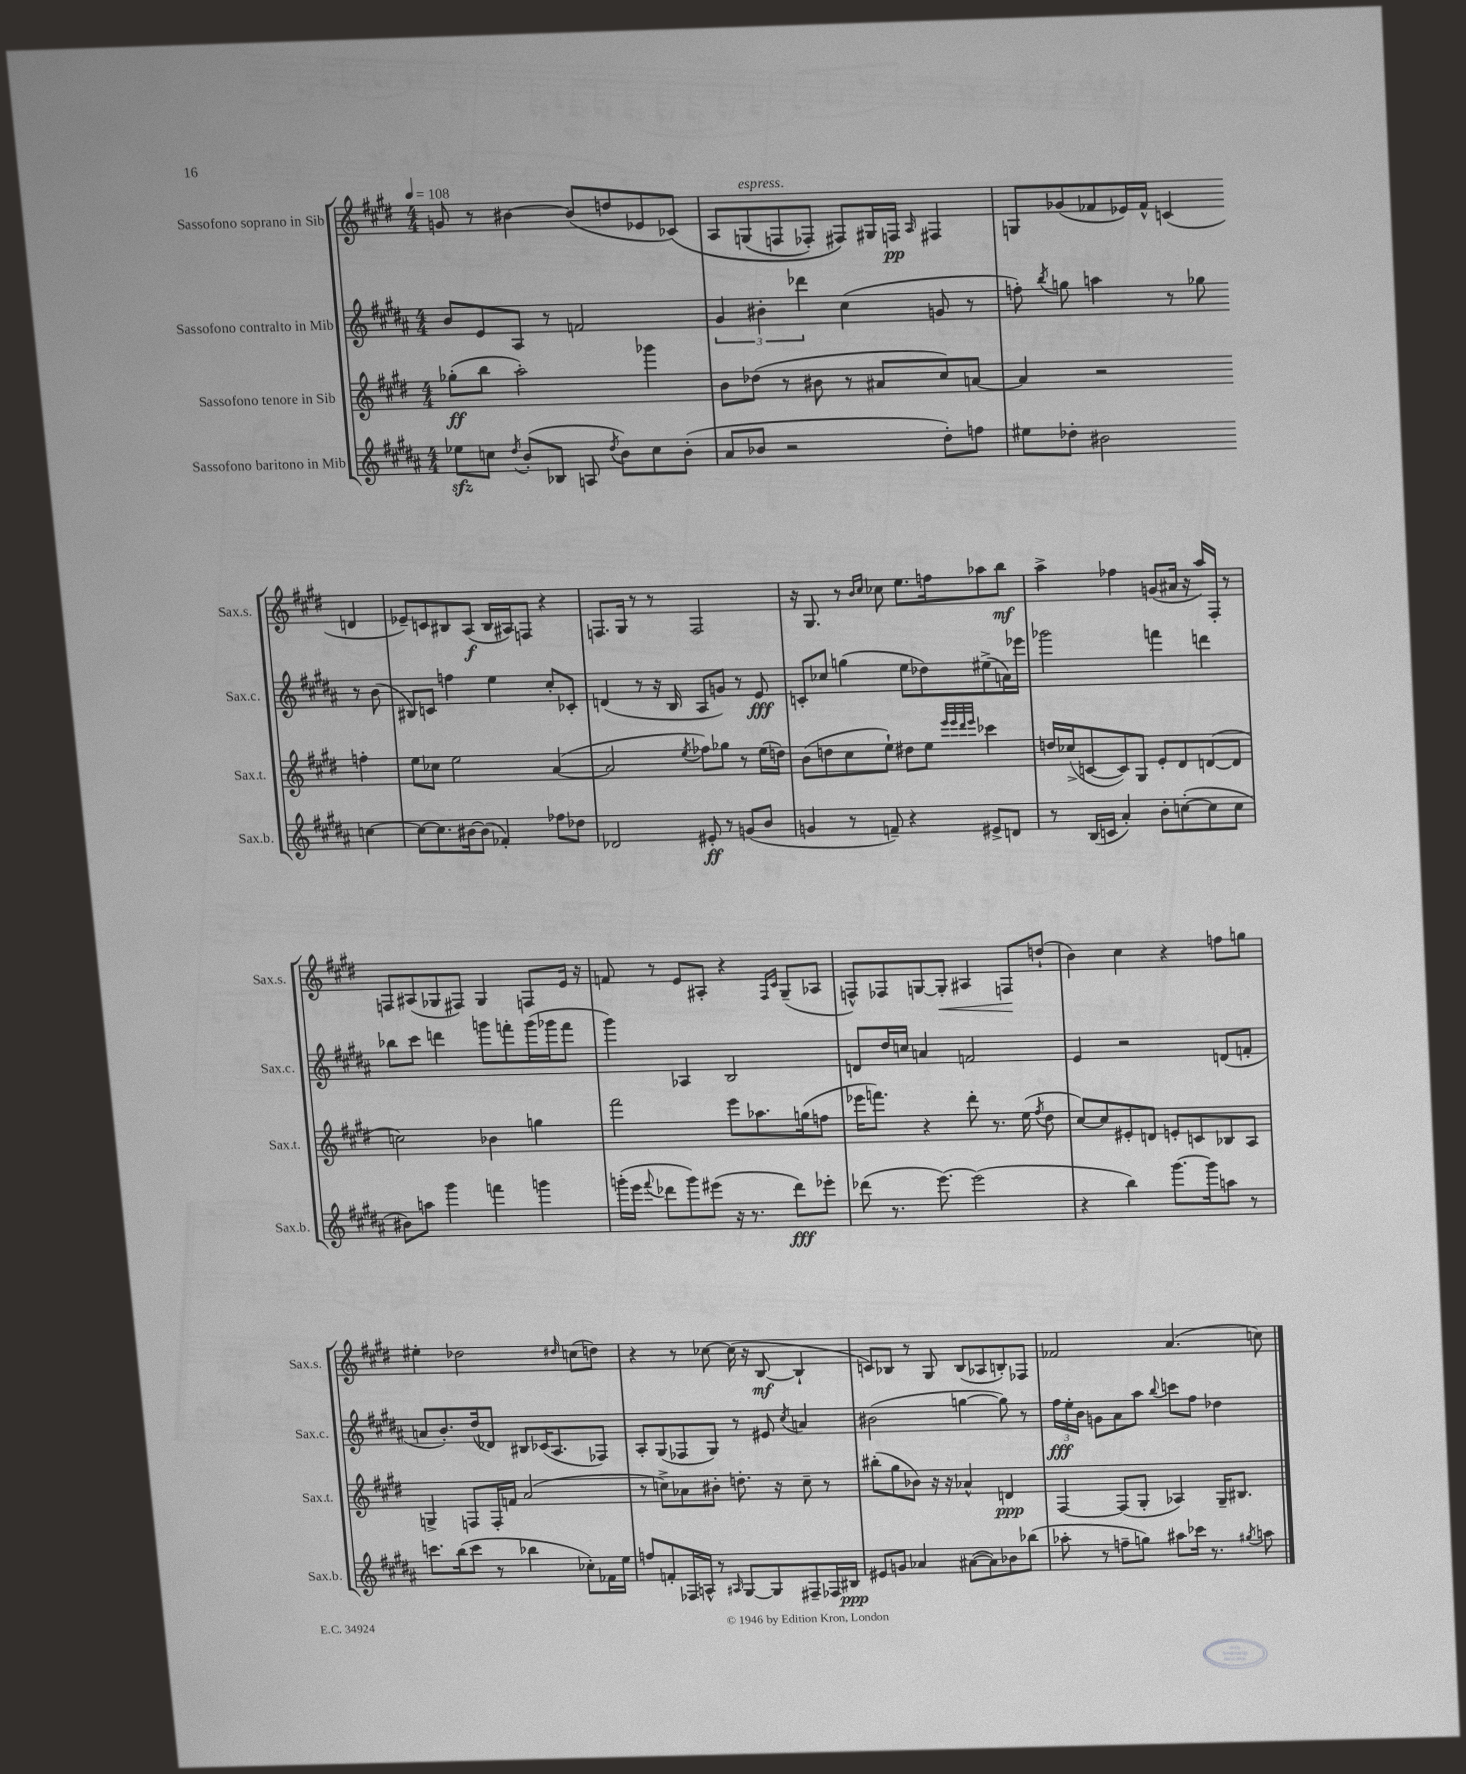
<<
\new StaffGroup <<
\new Staff = "s0" \with { instrumentName = "Sassofono soprano in Sib" shortInstrumentName = "Sax.s." } {
    \clef treble \key e \major \numericTimeSignature \time 4/4 \tempo 4 = 108
    \autoBeamOff g'8 r8 bis'4~ bis'8[( d''8 ees'8 ces'8])\( |
    a8[ g8^\markup { \italic "espress." }( f8 fes8]-.) fis8[\) gis16 f16]\pp \grace { a16 } fis4 |
    g8[ ges'8( fes'8 ees'16) fes'16]-^ c'4( d'4 |
    ees'8[--) c'8 bis8 a8]\f( bis16[ ais16) f8] r4 |
    f8.[ gis16] r8 r8 f2 |
    r16 gis8. r8 \grace { b'16[ cis''16] } ces''8 e''8.[ f''16 aes''8 b''8]\mf |
    a''4-> fes''4 g'8[( ais'16] r16 a''16[) fis16]-. r8 |
    f8[ ais8( ges8 fis8]) ges4 f8[ e'16] r16 |
    f'8 r8 e'8[ ais8]-. r4 \grace { fis16[ cis'16] } gis8[--( aes8] |
    f8[-^) fes8 g8~ g8]-.\< ais4 f8[\! d''8]-!( |
    b'4) cis''4 r4 f''8[ g''8] |
    eis''4-. des''2 \grace { dis''16 } c''8[( d''8]) |
    r4 r8 ces''8~ ces''16( r16 b8~\mf b4-! |
    c'8[) bes8] r8 gis8 bes8[( aes8 b8-.) fes8] |
    fes'2 a'4.( c''8) \bar "|." |
}
\new Staff = "s1" \with { instrumentName = "Sassofono contralto in Mib" shortInstrumentName = "Sax.c." } {
    \clef treble \key b \major \numericTimeSignature \time 4/4
    \autoBeamOff b'8[ e'8 ais8] r8 f'2 |
    \tuplet 3/2 { gis'4 bis'4-. des'''4 } cis''4( g'8 r8 |
    f''8-.) \acciaccatura { b''8 } g''8 a''4 r8 ges''8 r8 b'8( |
    bis8[) c'8] f''4 e''4 cis''8[-. ces'8]-. |
    d'4( r8 r16 b16 ais8[ g'8]) r8 e'8\fff |
    c'8[-. ces''8] g''4( e''8[ des''8) eis''8->( a'16) ees'''16] |
    ges'''2 f'''4 d'''4 |
    bes''8[ cis'''8] d'''4 g'''8[ f'''8-. g'''16( ges'''16 f'''8] |
    gis'''4) aes4 b2 |
    d'8[ dis''16 c''16] a'4 f'2 |
    e'4 r2 d'8[( f'8]-. |
    a'8[ b'8.-.) dis''16( des'8]) bis8[ ces'16( ais8. fes8]) |
    ais8[-. gis8( fes8 gis8]) r8 eis'8 \acciaccatura { cis''8 } a'4 |
    bis'2( g''4~ g''8) r8 |
    \tuplet 3/2 { fis''16[\fff e''16-. b'16] } g'8[ ais'8 ais''8] \appoggiatura { b''8 } c'''8[ fis''8] des''4 \bar "|." |
}
\new Staff = "s2" \with { instrumentName = "Sassofono tenore in Sib" shortInstrumentName = "Sax.t." } {
    \clef treble \key e \major \numericTimeSignature \time 4/4
    \autoBeamOff ges''8[-.\ff( b''8] a''2-.) ges'''4 |
    b'8[ des''8]( r8 bis'8 r8 ais'8[ cis''8) a'8]~ |
    a'4 r2 f''4-. |
    e''8[ ces''8] e''2 a'4~( |
    a'2 \acciaccatura { e''8 } fes''8[) ges''8] r8 e''16[( d''16]) |
    b'8[( d''8 cis''8 e''8]-!) dis''8[ e''8] \grace { e'''32[ e'''32 dis'''32 e'''32] } ces'''4 |
    d''16[ ces''16->( c'8~ c'8) gis8] e'8[-. dis'8 d'8~( d'8] |
    c''2) bes'4 g''4 |
    fis'''2 e'''8[ aes''8. g''16( f''8] |
    ees'''16[ f'''8.]) r4 dis'''8-. r8. e''16( \acciaccatura { fis''8 } dis''8 |
    cis''8[~) cis''8 eis'8-. d'8] e'8[-. c'8 bes8 a8] |
    g4-> f8[ f16-. f'16] a'2( |
    r8 c''8[->) aes'8 bis'8]-. d''8.-. r16 c''8-- r8 |
    bis''8[-.( gis''8 bes'8]) r16 r16 aes'4-^ d'4\ppp |
    fis4~ fis8[( gis8]-. aes4) gis16[-- bis8.] \bar "|." |
}
\new Staff = "s3" \with { instrumentName = "Sassofono baritono in Mib" shortInstrumentName = "Sax.b." } {
    \clef treble \key b \major \numericTimeSignature \time 4/4
    \autoBeamOff ees''8[\sfz c''8] \acciaccatura { dis''8 } b'8[-.( bes8] a8 \acciaccatura { dis''8 } b'8[) c''8 b'8]-.( |
    ais'8[ bes'8] r2 dis''8[-.) f''8] |
    eis''8[ des''8]-. bis'2 c''4~ |
    c''8[~ c''8. bis'16~ bis'8]( fes'4-.) fes''8[ des''8] |
    des'2 eis'8-.\ff r8 g'8[( b'8] |
    g'4 r8 f'8--) r4 eis'8[-> d'8] |
    r8 b16[( c'16] ais'4-.) b'8[-. c''8~-.( c''8 c''8] |
    bis'8[) a''8] gis'''4 f'''4 g'''4 |
    g'''16[-.( e'''16] \appoggiatura { fis'''8 } des'''8[ g'''8) eis'''8]( r16 r8. des'''8[\fff) ees'''8]-. |
    des'''8( r8. e'''8.~) e'''2( |
    r4 b''4) gis'''8.[~ gis'''16 a''8] r8 |
    c'''8.[ b''16( c'''8] r8 bes''4 ces''8[-.) fes'16 e''16] |
    f''8[ f'8-. fes16 a16]-^ r8 \grace { ais16 } gis8[~ gis8 fis8-- fes16 bis16]\ppp |
    eis'8[ g'8] aes'4 ais'8[~( ais'8) bes'8 bes''8]( |
    aes''8-. r8 f''8[-- g''8]) ais''8[ ces'''16] r8. \acciaccatura { gis''8 } a''8 \bar "|." |
}
>>
>>
\layout { \context { \Score \remove "Bar_number_engraver" } }
